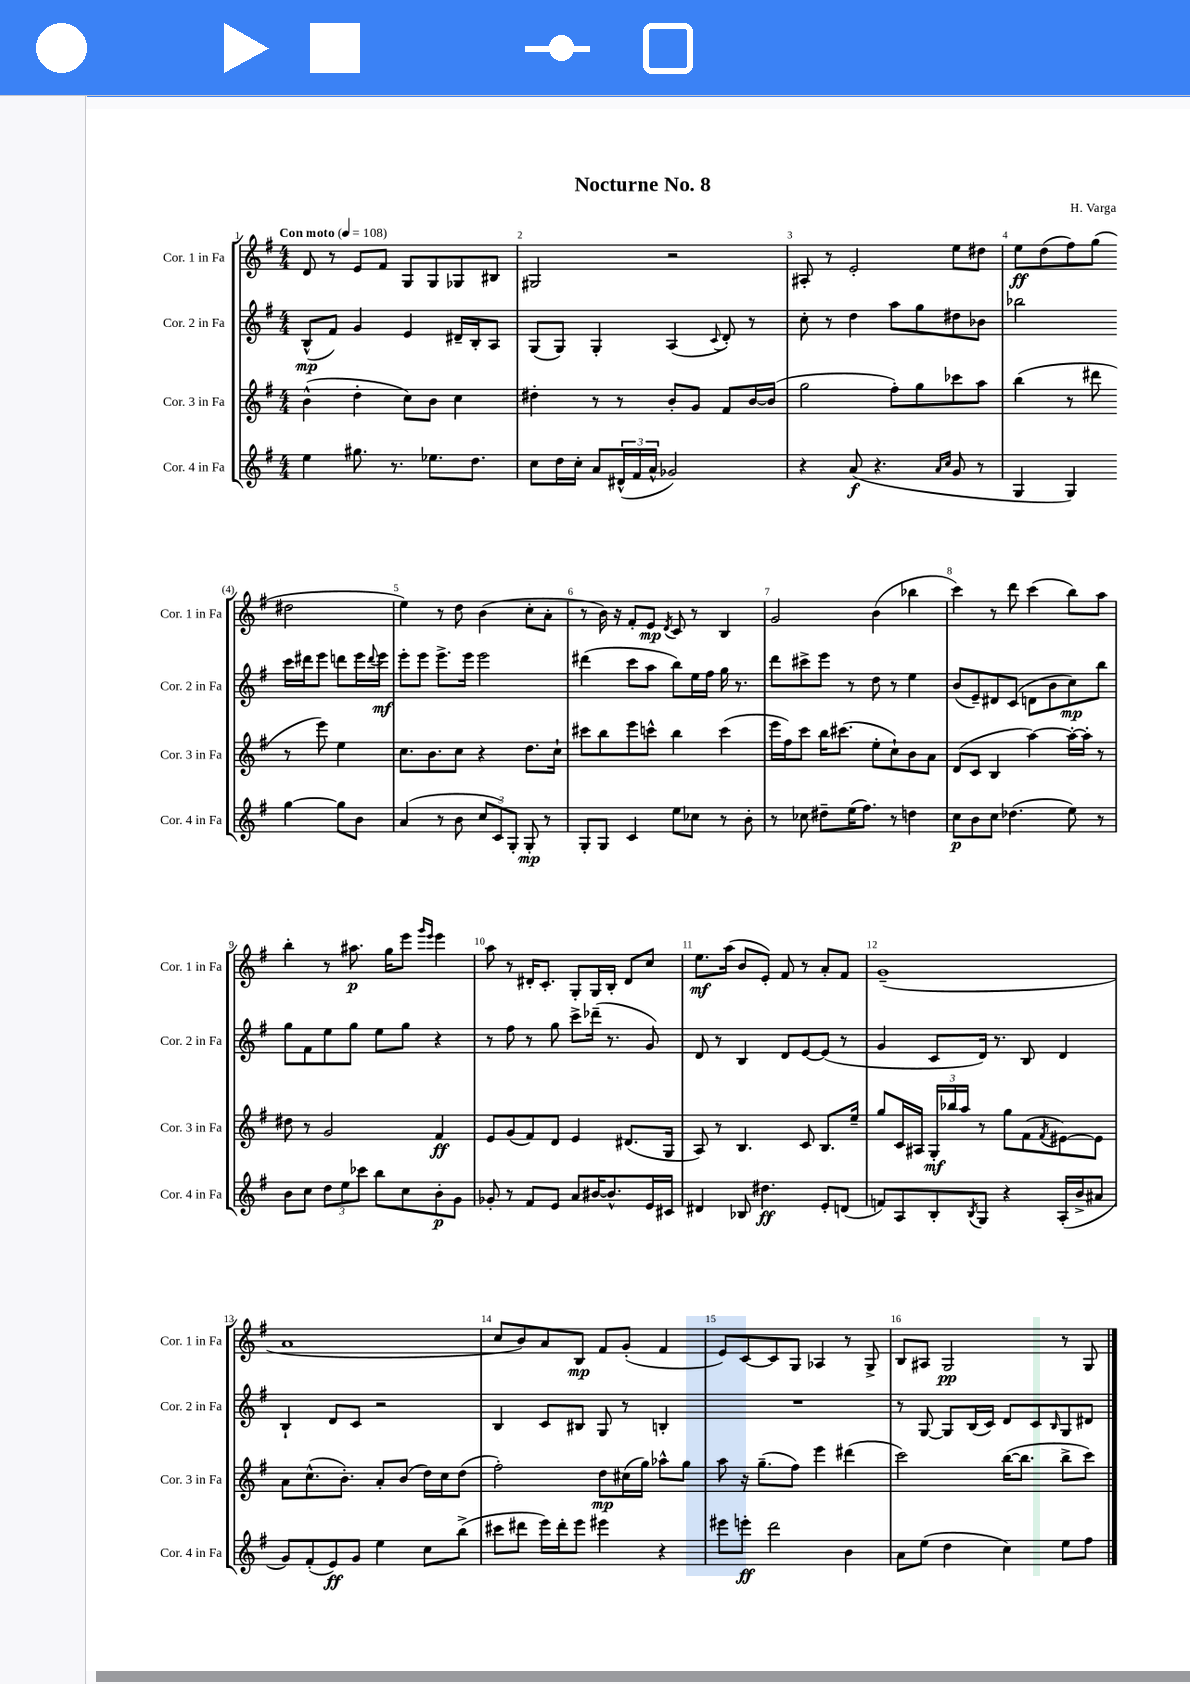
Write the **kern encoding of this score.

**kern	**dynam	**kern	**dynam	**kern	**dynam	**kern	**dynam
*part4	*part4	*part3	*part3	*part2	*part2	*part1	*part1
*staff4	*staff4	*staff3	*staff3	*staff2	*staff2	*staff1	*staff1
*I"Cor. 4 in Fa	*	*I"Cor. 3 in Fa	*	*I"Cor. 2 in Fa	*	*I"Cor. 1 in Fa	*
*I'Cor. 4 in Fa	*	*I'Cor. 3 in Fa	*	*I'Cor. 2 in Fa	*	*I'Cor. 1 in Fa	*
*clefG2	*	*clefG2	*	*clefG2	*	*clefG2	*
*k[f#]	*	*k[f#]	*	*k[f#]	*	*k[f#]	*
*M4/4	*	*M4/4	*	*M4/4	*	*M4/4	*
*MM108	*	*MM108	*	*MM108	*	*MM108	*
=1	=1	=1	=1	=1	=1	=1	=1
!	!	!	!	!	!	!LO:TX:a:B:t=Con moto	!
4ee\	.	(4b^^\	.	(8B^^/L	mp	8d/	.
.	.	.	.	8f#/J)	.	8r	.
8.gg#X\	.	4dd'\	.	4g/	.	8e/L	.
.	.	.	.	.	.	8f#/J	.
8.r	.	.	.	.	.	.	.
.	.	8cc\L)	.	4e/	.	8G/L	.
8.ee-X\L	.	8b\J	.	.	.	8G/	.
.	.	4cc\	.	16d#X~/LL	.	8G-X/	.
8.dd\J	.	.	.	16B'/J	.	.	.
.	.	.	.	8A/J	.	8B#X/J	.
=2	=2	=2	=2	=2	=2	=2	=2
8cc\L	.	4dd#X'\	.	(8G/L	.	2G#X/	.
16dd\L	.	.	.	8G/J)	.	.	.
16cc'\JJ	.	.	.	.	.	.	.
8a/L	.	8r	.	4G'/	.	.	.
(24d#X^^/L	.	8r	.	.	.	.	.
24f#/	.	.	.	.	.	.	.
24a^^/JJ	.	.	.	.	.	.	.
2g-X/)	.	8b'/L	.	(4A/	.	2r	.
.	.	8g/J	.	.	.	.	.
.	.	.	.	8qqc/	.	.	.
.	.	8f#/L	.	8d'/)	.	.	.
.	.	[16b/L	.	8r	.	.	.
.	.	(16b/JJ]	.	.	.	.	.
=3	=3	=3	=3	=3	=3	=3	=3
4r	.	2gg\	.	8cc'\	.	8A#X'/	.
.	.	.	.	8r	.	8r	.
(8a/	f	.	.	4dd\	.	2e'/	.
4.r	.	.	.	.	.	.	.
.	.	8ff#'\L)	.	8aa\L	.	.	.
.	.	8gg\	.	8gg\	.	.	.
16qqa/LL	.	.	.	.	.	.	.
16qqcc/JJ	.	.	.	.	.	.	.
8g/	.	8ccc-X\	.	8dd#X\	.	8ee\L	.
8r	.	8aa\J	.	8b-X\J	.	8dd#X\J	.
=4	=4	=4	=4	=4	=4	=4	=4
4G/	.	(4bb\	.	2bb-X\	.	8ee\L	ff
.	.	.	.	.	.	(8dd\	.
4G/)	.	8r	.	.	.	8ff#\)	.
.	.	8ddd#X\	.	.	.	(8gg\J	.
[4gg\	.	8r	.	16ccc\LL	.	2dd#X\	.
.	.	.	.	16ddd#X\J	.	.	.
.	.	8eee\)	.	8eee\J	.	.	.
8gg\L]	.	4ee\	.	8dddn\L	.	.	.
8b\J	.	.	.	16eee\L	.	.	.
.	.	.	.	8qqddd/	.	.	.
.	.	.	.	16eee\JJ	mf	.	.
!!LO:LB:g=z
=5	=5	=5	=5	=5	=5	=5	=5
(4a/	.	8.cc\L	.	8eee'\L	.	4ee\)	.
.	.	.	.	8eee\J	.	.	.
.	.	8.b\	.	.	.	.	.
8r	.	.	.	8.eee^\L	.	8r	.
8b\	.	8cc\J	.	.	.	8dd\	.
.	.	.	.	16eee\Jk	.	.	.
12cc/L	.	4r	.	2eee\	.	(4b\	.
12c/)	.	.	.	.	.	.	.
12G'/J	.	.	.	.	.	.	.
8G'/	mp	8.dd\L	.	.	.	8cc'\L	.
8r	.	.	.	.	.	8a'\J	.
.	.	16cc`\Jk	.	.	.	.	.
=6	=6	=6	=6	=6	=6	=6	=6
8G'/L	.	8ccc#X\L	.	(4ddd#X\	.	8r	.
8G/J	.	8bb\	.	.	.	16b\)	.
.	.	.	.	.	.	16r	.
4c/	.	8eee\	.	8ccc\L	.	8f#'/L	.
.	.	8cccn^^\J	.	8aa\J	.	8e/J	mp
.	.	.	.	.	.	8qd/	.
8ee\L	.	4bb\	.	8bb\L)	.	8c/	.
8cc-X\J	.	.	.	16ee\L	.	8r	.
.	.	.	.	16ff#\JJ	.	.	.
8r	.	(4ccc\	.	16gg\	.	4B/	.
.	.	.	.	8.r	.	.	.
8b'\	.	.	.	.	.	.	.
=7	=7	=7	=7	=7	=7	=7	=7
8r	.	16eee\LL	.	8ddd\L	.	2g/	.
.	.	16ff#\J)	.	.	.	.	.
8cc-X\	.	8ccc\J	.	8ccc#X^\	.	.	.
8dd#X~\L	.	16bb\KL	.	8eee\J	.	.	.
.	.	(8.ccc#X\J	.	.	.	.	.
(16ee\K	.	.	.	8r	.	.	.
8.ff#\J)	.	.	.	.	.	.	.
.	.	8ee'\L	.	8dd\	.	(4b\	.
8r	.	8cc`\)	.	8r	.	.	.
4ddn\	.	8b\	.	4ee\	.	4bb-X\	.
.	.	8a\J	.	.	.	.	.
=8	=8	=8	=8	=8	=8	=8	=8
8cc\L	p	(8d/L	.	(8b/L	.	4ccc\)	.
8b\	.	8c/J	.	8e~/)	.	.	.
8cc\J	.	4B/	.	8d#X/	.	8r	.
(4.dd-X\	.	.	.	(8c/J	.	8ddd\	.
.	.	[4aa\)	.	8dn\L	.	(4ccc\	.
.	.	.	.	8b\	.	.	.
8ee\)	.	16aa'\LL_	.	8cc\)	mp	8bb\L)	.
.	.	16aa'\JJ]	.	.	.	.	.
8r	.	8r	.	8bb\J	.	8aa\J	.
!!LO:LB:g=z
=9	=9	=9	=9	=9	=9	=9	=9
8b\L	.	8dd#X\	.	8gg\L	.	4bb'\	.
8cc\J	.	8r	.	8f#\	.	.	.
12dd\L	.	2g/	.	8ee\	.	8r	.
12ee\	.	.	.	.	.	.	.
.	.	.	.	8gg\J	.	8.aa#X\	p
12ccc-X\J	.	.	.	.	.	.	.
8bb\L	.	.	.	8ee\L	.	.	.
.	.	.	.	.	.	16gg\KL	.
8cc\	.	.	.	8gg\J	.	8eee\J	.
.	.	.	.	.	.	16qqggg/LL	.
.	.	.	.	.	.	16qqeee/JJ	.
8b'\	p	4f#/	ff	4r	.	4eee\	.
8g\J	.	.	.	.	.	.	.
=10	=10	=10	=10	=10	=10	=10	=10
8g-X'/	.	8e/L	.	8r	.	8aa\	.
8r	.	(8g/	.	8ff#\	.	8r	.
8f#/L	.	8f#/)	.	8r	.	16d#X'/KL	.
.	.	.	.	.	.	8.c'/J	.
8e/J	.	8d/J	.	8gg\	.	.	.
8a/L	.	4e/	.	8ccc^\L	.	8G'/L	.
[16b#X/K	.	.	.	(16ddd-X~\Jk	.	16G/L	.
8.b#^^/]	.	.	.	8.r	.	16B'/JJ	.
.	.	(8.d#X/L	.	.	.	8d#/L	.
16e/L	.	.	.	8g/)	.	8cc/J	.
16c#X/JJ	.	16G/Jk	.	.	.	.	.
=11	=11	=11	=11	=11	=11	=11	=11
4d#X/	.	8A/)	.	8d/	.	8.ee\L	mf
.	.	8r	.	8r	.	.	.
.	.	.	.	.	.	(16aa\Jk	.
8B-X/	.	4.B/	.	4B/	.	8b/L	.
4.dd#X\	ff	.	.	.	.	8e'/J)	.
.	.	.	.	8d/L	.	8f#/	.
.	.	8c/	.	[8e/	.	8r	.
8e'/L	.	8.B/L	.	(8e/J]	.	8a'/L	.
(8dn/J	.	.	.	8r	.	8f#/J	.
.	.	16ee~/Jk	.	.	.	.	.
=12	=12	=12	=12	=12	=12	=12	=12
8fn/L)	.	8gg/L	.	4g/	.	(1g~	.
8A/	.	16c/L	.	.	.	.	.
.	.	16A#X/JJ	.	.	.	.	.
8B'/	.	24G'/LL	mf	8c/L	.	.	.
.	.	24bb-X/	.	.	.	.	.
.	.	24aa/JJ	.	.	.	.	.
8qB/	.	.	.	.	.	.	.
8G/J	.	8r	.	16d/Jk)	.	.	.
.	.	.	.	8.r	.	.	.
4r	.	8gg\L	.	.	.	.	.
.	.	(8f#\	.	8B/	.	.	.
.	.	8qf#/	.	.	.	.	.
(16A'/LL	.	[8e#X\)	.	4d/	.	.	.
16b^/J	.	.	.	.	.	.	.
8a#X/J	.	8e#\J]	.	.	.	.	.
!!LO:LB:g=z
=13	=13	=13	=13	=13	=13	=13	=13
8g/L)	.	8a\L	.	4B`/	.	1a	.
(8f#'/	.	(8.cc^^\	.	.	.	.	.
8e/)	ff	.	.	8d/L	.	.	.
.	.	8.b'\J)	.	.	.	.	.
8g/J	.	.	.	8c/J	.	.	.
4ee\	.	8a'/L	.	2r	.	.	.
.	.	(8b/J	.	.	.	.	.
8cc\L	.	16dd\LL)	.	.	.	.	.
.	.	16cc\J	.	.	.	.	.
(8bb^\J	.	(8dd\J	.	.	.	.	.
=14	=14	=14	=14	=14	=14	=14	=14
8ccc#X\L	.	2ff#'\)	.	4B/	.	8cc/L	.
8ddd#X\J	.	.	.	.	.	8b/)	.
16eee\LL)	.	.	.	8c/L	.	8a/	.
16ddd#'\J	.	.	.	.	.	.	.
8eee\J	.	.	.	8B#X/J	.	8B/J	mp
4eee#X\	.	8dd\L	mp	8G/	.	8f#/L	.
.	.	(16cc#X\L	.	8r	.	(8g'/J	.
.	.	16gg\JJ)	.	.	.	.	.
4r	.	8aa-X^^\L	.	4Bn'/	.	4f#/	.
.	.	8gg\J	.	.	.	.	.
=15	=15	=15	=15	=15	=15	=15	=15
8eee#X\L	.	8aa\	.	1r	.	8e/L)	.
8eeen'\J	ff	16r	.	.	.	[8c/	.
.	.	(8.gg~\L	.	.	.	.	.
2ddd\	.	.	.	.	.	8c/]	.
.	.	8ff#\J)	.	.	.	8G/J	.
.	.	4eee\	.	.	.	4A-X/	.
4b\	.	(4ddd#X\	.	.	.	8r	.
.	.	.	.	.	.	8G^/	.
=16	=16	=16	=16	=16	=16	=16	=16
8a\L	.	2ccc\)	.	8r	.	8B/L	.
(8ee\J	.	.	.	[8G/	.	8A#X/J	.
4dd\	.	.	.	8G/L]	.	2G/	pp
.	.	.	.	(16B/L	.	.	.
.	.	.	.	16c/JJ)	.	.	.
4cc\)	.	([16bb\KL	.	8d/L	.	.	.
.	.	8.bb\J]	.	.	.	.	.
.	.	.	.	8c/	.	.	.
.	.	.	.	16qqB/	.	.	.
8ee\L	.	8bb^\L	.	8G/	.	8r	.
8ff#\J	.	8ccc\J)	.	8d#X/J	.	8G/	.
==	==	==	==	==	==	==	==
*-	*-	*-	*-	*-	*-	*-	*-
